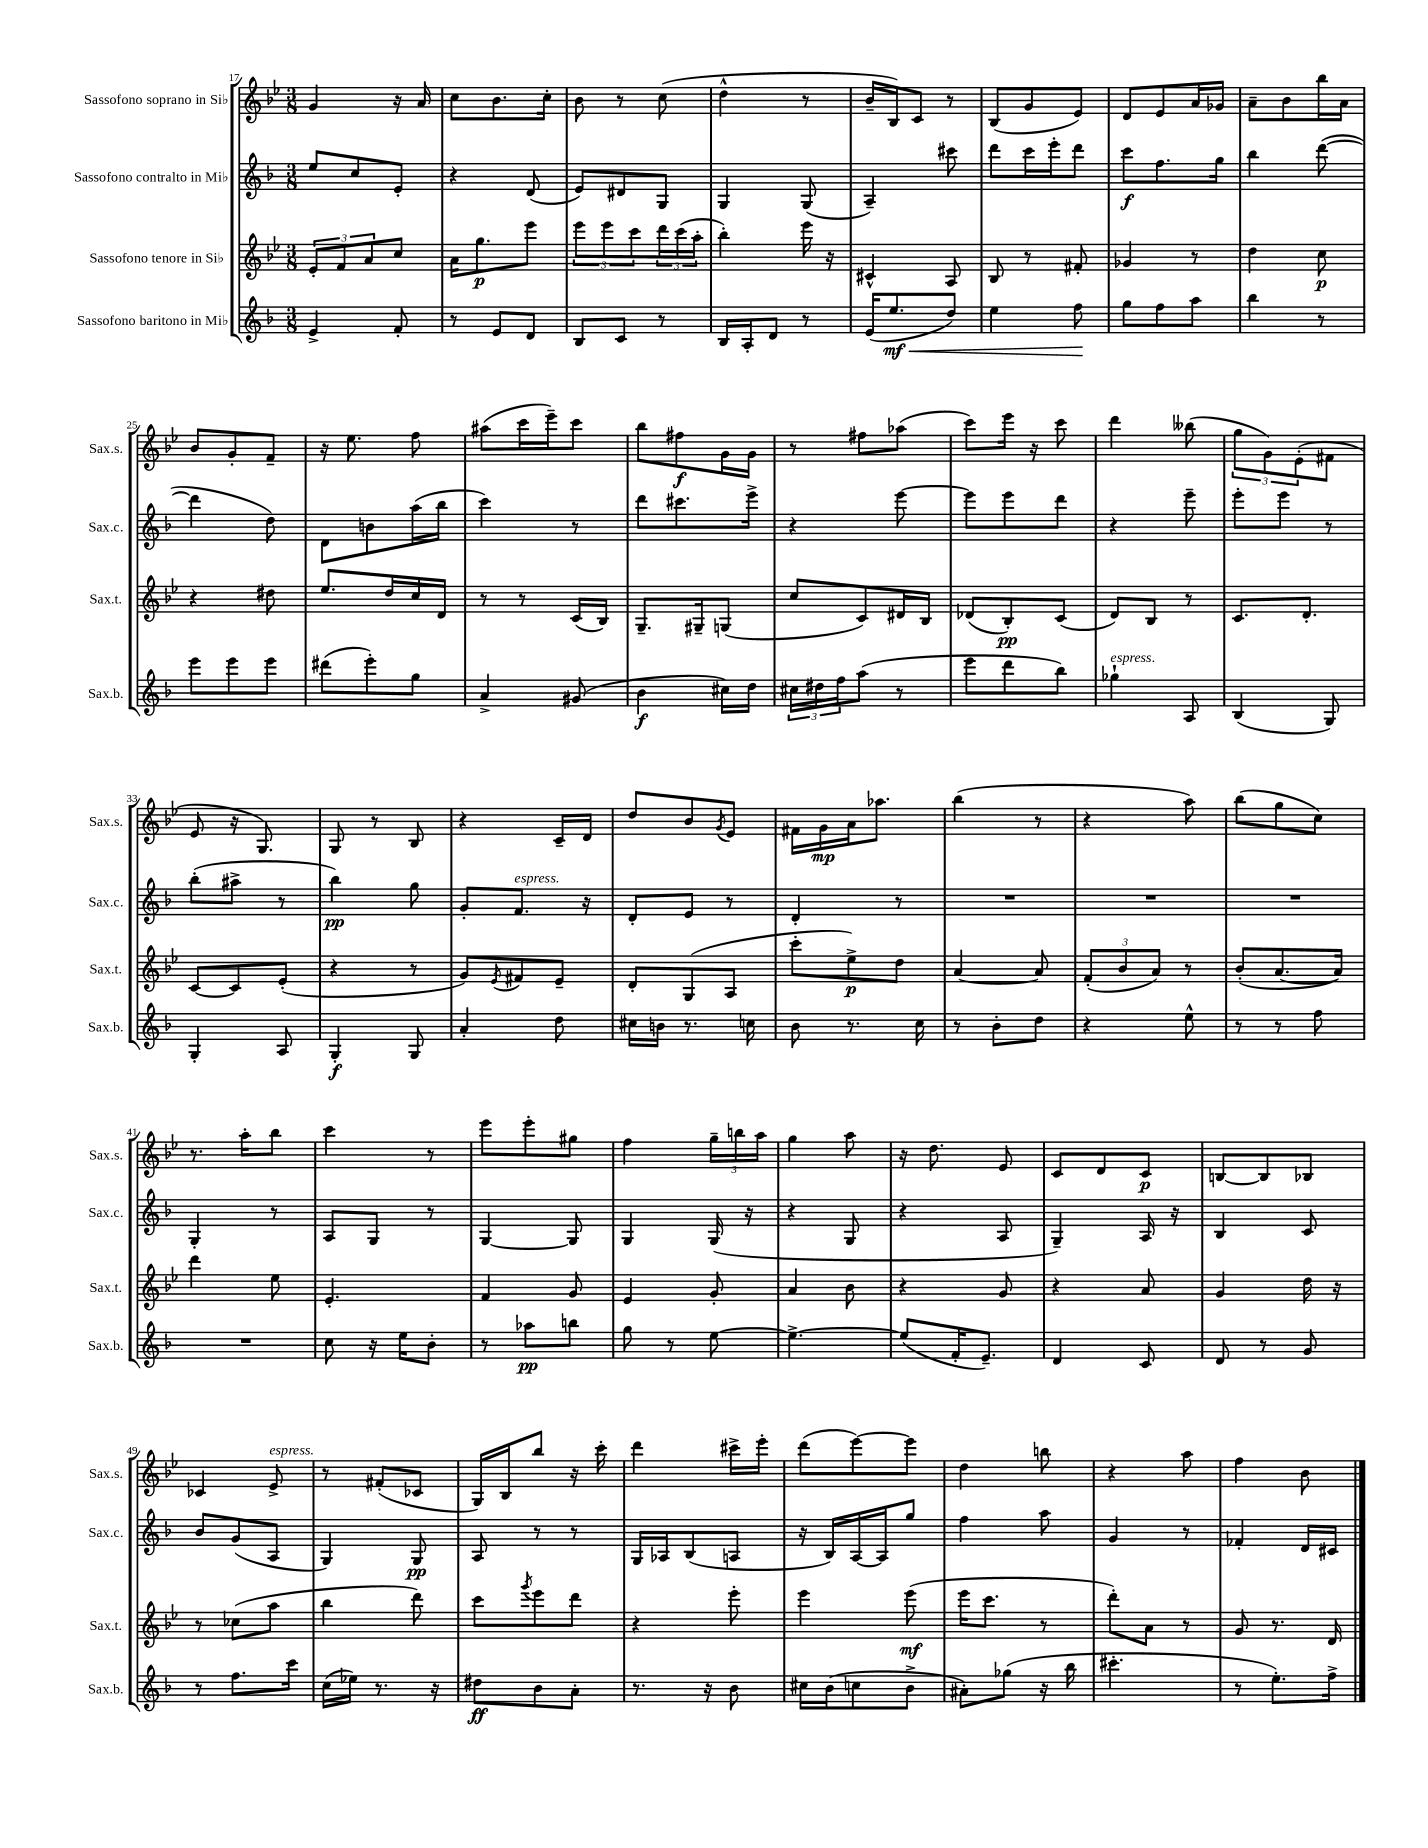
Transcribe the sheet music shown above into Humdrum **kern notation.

**kern	**kern	**kern	**kern
*staff4	*staff3	*staff2	*staff1
*clefG2	*clefG2	*clefG2	*clefG2
*k[b-]	*k[b-e-]	*k[b-]	*k[b-e-]
*M3/8	*M3/8	*M3/8	*M3/8
4e^	12e-'	8ee	4g
.	12f	.	.
.	.	8cc	.
.	12a	.	.
8f'	8cc	8e'	16r
.	.	.	16a
=	=	=	=
8r	16a	4r	8cc
.	8.gg	.	.
8e	.	.	8.b-
8d	8eee-	(8d	.
.	.	.	16cc'
=	=	=	=
8B-	12eee-	8e)	8b-
.	12eee-	.	.
8c	.	8d#	8r
.	12ccc	.	.
8r	24ddd	8G	(8cc
.	(24ccc	.	.
.	24aa'	.	.
=	=	=	=
16B-	4bb-')	4G	4dd^^
16A'	.	.	.
8d	.	.	.
8r	16eee-	(8G	8r
.	16r	.	.
=	=	=	=
(16e	4c#^^	4A~)	16b-~
8.ee	.	.	16B-)
.	.	.	8c
8dd)	8A	8ccc#	8r
=	=	=	=
4ee	8B-	8ddd	(8B-
.	8r	16ccc	8g
.	.	16eee'	.
8ff	8f#'	8ddd	8e-)
=	=	=	=
8gg	4g-	8ccc	8d
8ff	.	8.ff	8e-
8aa	8r	.	16a
.	.	16gg	16g-
=	=	=	=
4bb-	4dd	4bb-	8a~
.	.	.	8b-
8r	8cc	([8ddd	16bb-
.	.	.	16a
=	=	=	=
8eee	4r	4ddd]	8b-
8eee	.	.	8g'
8eee	8dd#	8dd)	8f~
=	=	=	=
(8ddd#	8.ee-	8d	16r
.	.	.	8.ee-
8eee')	.	8b	.
.	16dd	.	.
8gg	16cc	(16aa	8ff
.	16d	16bb-	.
=	=	=	=
4a^	8r	4ccc)	(8aa#
.	8r	.	16ccc
.	.	.	16eee-~)
(8g#	(16c	8r	8ccc
.	16B-)	.	.
=	=	=	=
4b-	8.G~	8ddd	8bb-
.	.	8.ccc#	8ff#
.	16G#~	.	.
16cc#)	(8G	.	16g
16dd	.	16eee^	16g
=	=	=	=
24cc#	8cc	4r	8r
24dd#	.	.	.
24ff	.	.	.
(8aa	8c)	.	8ff#
8r	16d#	[8eee	(8aa-
.	16B-	.	.
=	=	=	=
8eee	(8d-	8eee]	8ccc)
8ddd	8B-')	8eee	16eee-
.	.	.	16r
8bb-)	(8c	8ddd	8ccc
=	=	=	=
4gg-`	8d)	4r	4ddd
.	8B-	.	.
8A	8r	8eee~	(8bb--
=	=	=	=
(4B-	8.c	8eee'	12gg
.	.	.	12g)
.	.	8eee	.
.	.	.	(12e-'
.	8.d'	.	.
8G)	.	8r	8f#
=	=	=	=
4G'	[8c	(8bb-'	8e-
.	8c]	8aa#^	16r
.	.	.	8.G)
8A	(8e-'	8r	.
=	=	=	=
4G'	4r	4bb-)	8G
.	.	.	8r
8G	8r	8gg	8B-
=	=	=	=
4a'	8g)	8g'	4r
.	8qe-	.	.
.	8f#	8.f	.
8dd	8e-~	.	16c~
.	.	16r	16d
=	=	=	=
16cc#	8d'	8d'	8dd
16b	.	.	.
8.r	(8G	8e	8b-
.	.	.	8qg
.	8A	8r	8e-
16cc	.	.	.
=	=	=	=
8b-	8ccc'	4d'	16f#
.	.	.	16g
8.r	8ee-^)	.	16a
.	.	.	8.aa-
.	8dd	8r	.
16cc	.	.	.
=	=	=	=
8r	[4a	4.r	(4bb-
8b-'	.	.	.
8dd	8a]	.	8r
=	=	=	=
4r	(12f'	4.r	4r
.	12b-	.	.
.	12a)	.	.
8ee^^	8r	.	8aa)
=	=	=	=
8r	(8b-'	4.r	(8bb-
8r	[8.a	.	8gg
8ff	.	.	8cc)
.	16a])	.	.
=	=	=	=
4.r	4ddd	4G'	8.r
.	.	.	16aa'
.	8ee-	8r	8bb-
=	=	=	=
8cc	4.e-'	8A	4ccc
16r	.	8G	.
16ee	.	.	.
8b-'	.	8r	8r
=	=	=	=
8r	4f	[4G	8eee-
8aa-	.	.	8eee-'
8bb	8g	8G]	8gg#
=	=	=	=
8gg	4e-	4G	4ff
8r	.	.	.
[8ee	8g'	(16G	24gg~
.	.	.	24bb
.	.	16r	.
.	.	.	24aa
=	=	=	=
4.ee^_	4a	4r	4gg
.	8b-	8G	8aa
=	=	=	=
(8ee]	4r	4r	16r
.	.	.	8.dd
16f'	.	.	.
8.e~)	.	.	.
.	8g	8A	8e-
=	=	=	=
4d	4r	4G~)	8c
.	.	.	8d
8c	8a	16A	8c
.	.	16r	.
=	=	=	=
8d	4g	4B-	[8B
8r	.	.	8B]
8g	16dd	8c	8B-
.	16r	.	.
=	=	=	=
8r	8r	8b-	4c-
8.ff	(8cc-	(8g	.
.	8aa	8A	8e-^
16ccc	.	.	.
=	=	=	=
(16cc	4bb-	4G)	8r
16ee-)	.	.	.
8.r	.	.	(8f#'
.	8ddd)	8G	8c-
16r	.	.	.
=	=	=	=
8dd#	8ccc	8A	16G)
.	.	.	16B-
.	8qggg	.	.
8b-	8eee-	8r	8bb-
8a'	8ddd	8r	16r
.	.	.	16ccc'
=	=	=	=
8.r	4r	16G	4ddd
.	.	16A-	.
.	.	(8B-	.
16r	.	.	.
8b-	8eee-'	8A	16ccc#^
.	.	.	16eee-'
=	=	=	=
16cc#	4eee-	16r	(8ddd
(16b-	.	16B-)	.
8cc	.	[16A	[8eee-)
.	.	16A]	.
8b-^	(8eee-	8gg	8eee-]
=	=	=	=
8a#')	16eee-	4ff	4dd
.	8.ccc	.	.
(8gg-	.	.	.
16r	8r	8aa	8bb
16bb-	.	.	.
=	=	=	=
4.ccc#'	8ddd')	4g	4r
.	8a	.	.
.	8r	8r	8aa
=	=	=	=
8r	8g	4f-'	4ff
8.ee')	8.r	.	.
.	.	16d	8b-
16ff^	16d	16c#	.
==	==	==	==
*-	*-	*-	*-
